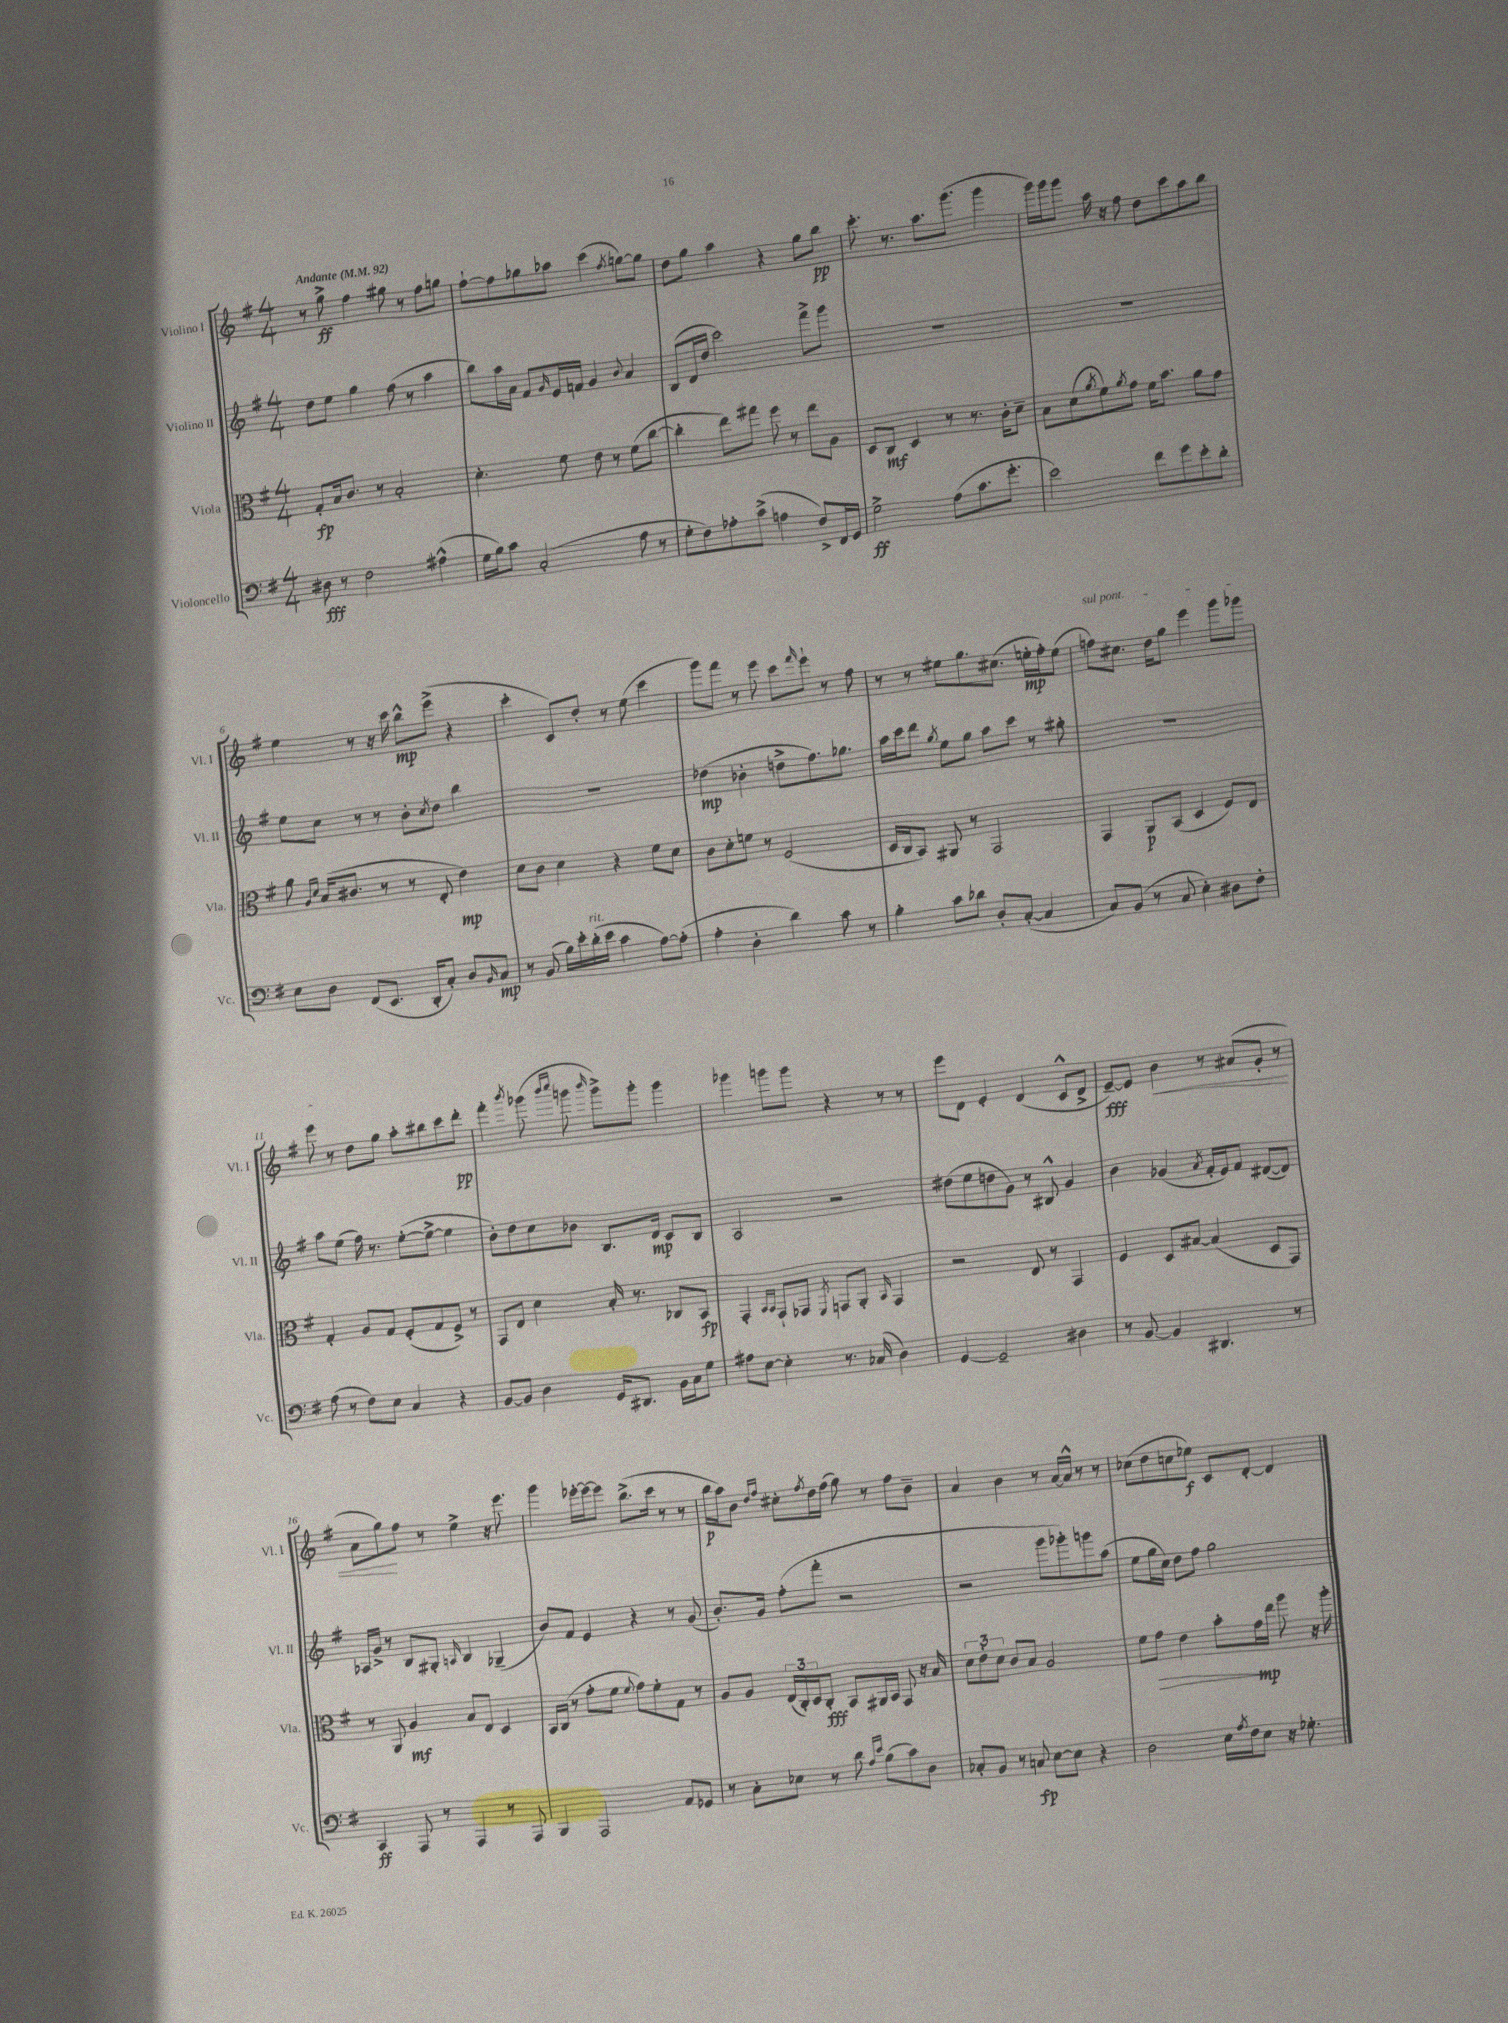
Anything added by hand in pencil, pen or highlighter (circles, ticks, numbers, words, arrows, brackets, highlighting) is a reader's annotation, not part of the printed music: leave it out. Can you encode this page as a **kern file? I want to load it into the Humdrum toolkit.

**kern	**kern	**kern	**kern
*staff4	*staff3	*staff2	*staff1
*clefF4	*clefC3	*clefG2	*clefG2
*k[f#]	*k[f#]	*k[f#]	*k[f#]
*M4/4	*M4/4	*M4/4	*M4/4
*MM92	*MM92	*MM92	*MM92
8D#\	8G'/L	8dd\L	8r
8r	16B/k	8ee\J	8gg^\
.	8.c/J	.	.
2F#\	.	4gg\	4ff#\
.	8r	.	.
.	2B'/	(8ff#\	8gg#\
.	.	8r	8r
(4A#^^\	.	4aa\	8ff#\L
.	.	.	8gg\J
=	=	=	=
16G\LL	4.d'\	8bb\L)	[8ff#`\L
16B\J)	.	.	.
8c\J	.	16aa\L	8ff#\]
.	.	16a\JJ	.
(2C'/	.	8f#/L	8gg-\
.	.	16qqg/	.
.	8f#\	16e/L	8aa-\J
.	.	16f/JJ	.
.	8e\	4g/	(4ccc\
.	8r	.	.
.	.	8qqb/	8qff#/
8A\	(8f#\L	4a/	[8gg\L)
8r	[8cc\J	.	8gg\]J
=	=	=	=
8G'\L	4cc'\]	(8B/L	8dd\L
8F#\)	.	16d/L	8gg\J
.	.	16dd/JJ	.
8A-'\	8ee\L)	2ccc\)	4aa\
(8c^\J	8gg#\J	.	.
4A\	8ff#\	.	4r
.	8r	.	.
8F#^/L)	8ee\L	8fff#^\L	8gg\L
16FF#/L	8A\J	8ggg\J	8bb\J
16GG/JJ	.	.	.
=	=	=	=
2G^\	8D/L	1r	8.ccc'\
.	8C/J	.	.
.	.	.	8.r
.	4D/	.	.
.	.	.	8.aa\L
(8A\L	8r	.	.
.	.	.	(8.ggg\J
8.c\	8.r	.	.
.	.	.	4ggg\
8.g'\J	16c'\LK	.	.
.	8d~\J	.	.
=	=	=	=
2e\)	8B\L	1r	16ggg\LL)
.	.	.	16ggg\J
.	(8d\	.	8ggg\J
.	8qa/	.	.
.	8f#\)	.	16aa\
.	.	.	16r
.	8qa/	.	.
.	8g\J	.	8ff#\
8f#\L	16f#\LK	.	8dd\L
.	8.b\J	.	.
8g\	.	.	8ccc\
8e'\	8a\L	.	8aa\
8d'\J	8g\J	.	8bb\J
=	=	=	=
8E\L	8a\	8ee\L	4ee\
.	16qqA/LL	.	.
.	16qqd/JJ	.	.
8D\J	(16B/LK	8cc\J	.
.	8.c#/J	.	.
(8FF#/L	.	8r	8r
8.EE/J	8r	8r	16r
.	.	.	16ccc\
.	8r	8b'\L	8bb^^\L
16DD'/LK	.	.	.
.	.	8qcc/	.
8C'/J)	8E'/	8dd\J	(8eee^\J
8D/L	4e\)	4bb\	4r
16qqBB/	.	.	.
8C/J	.	.	.
=	=	=	=
8r	8d\L	1r	4ccc'\
(8BB/	8c\J	.	.
16B\LL)	4d\	.	8c/L)
16e'\	.	.	.
(16d'\	.	.	8dd'/J
16e\JJ	.	.	.
4c\	4r	.	8r
.	.	.	(8ee\
[8A\L)	8f#\L	.	4ccc\
(8A'\]J	8d\J	.	.
=	=	=	=
4A'\	8c\L	(4dd-\	8ggg\L)
.	8d'\	.	8fff#\J
4D'\	8f\J	4b-'\	8r
.	8r	.	8eee\
4d\)	(2F#/	8dd^\L	8ccc\L
.	.	.	16qqfff#/
.	.	8.ff#\)	8eee`\J
8c\	.	.	8r
.	.	8.gg-\J	.
8r	.	.	8ff#\
=	=	=	=
4B'\	16D/LL	16aa\LL	8r
.	16C/J	16ccc\J	.
.	8BB/J)	8ddd\J	8r
.	.	8qgg/	.
8c\L	8AA#/	8ee\L	8ee#\L
8d-\J	8r	8gg\J	8.gg\
8D'/L	2GG/	8aa\L	.
.	.	.	(8.cc#\J
([8C'/J	.	8ccc\J	.
4C/]	.	8r	16ee'\LL
.	.	.	16ff#'\J)
.	.	8gg#'\	(8ee\J
=	=	=	=
8C/L)	4GG/	1r	8ff\L)
(8BB/J	.	.	8.cc#\J
8r	8AA/L	.	.
.	.	.	16dd\LK
8C/	(8BB/J	.	8gg\J
4E'\)	4D/	.	4eee\
8D#\L	8F#/L)	.	8ggg\L
8F#'\J	8E/J	.	8ggg-\J
=	=	=	=
(8A\	4G'/	8aa\L	8eee\
8r	.	(8ee\J	8r
8F#\L)	8A/L	16ff#\)	8dd\L
.	.	8.r	.
8E\J	8G/J	.	8gg\J
4C/	(8F#'/L	([8ee'\L	8aa'\L
.	8G/	8ee^\_J	8bb#\
4r	8F#^/J)	4ee\]	8ccc\
.	8r	.	8ddd'\J
=	=	=	=
[8BB/L	8GG/L	8b'\L)	4fff#'\
8BB/]J	8E/J	8dd\	.
.	.	.	8qbbb/
4D\	4d\	8cc\	(8ggg-\
.	.	.	16qqbbb/LL
.	.	.	16qqcccc/JJ
.	.	8b-\J	8ggg\
.	.	.	16qqbbb/
16GG/LK	16B'/	8.B/L	8ggg^\L)
8.DD#/J	8.r	.	.
.	.	.	8ggg'\J
.	.	16d/Jk	.
16BB\LL	8C-/L	8c/L	4ggg\
16C\J	.	.	.
8G\J	8BB/J	8B/J	.
=	=	=	=
8A#\L	4GG'/	2A/	4ggg-\
[8E\J	.	.	.
.	16qqBB/LL	.	.
.	16qqBB/JJ	.	.
4E'\]	8GG`/L	.	8ggg\L
.	8GG-/J	.	8ggg\J
.	8qFF#/	.	.
8.r	8GG/L	2r	4r
.	8AA'/J	.	.
(16C-/	.	.	.
.	16qqBB/	.	.
4D\)	4GG/	.	8r
.	.	.	8r
=	=	=	=
[4GG/	2r	(8dd#\L	8eee\L
.	.	8ee\	8d\J
2GG~/]	.	8dd\	4e'/
.	.	8g\J)	.
.	8E/	8r	(4d/
.	8r	8B#^^/	.
4D#\	4GG/	4g/	8c^^/L
.	.	.	8d^/J
=	=	=	=
8r	4F#/	4b\	[8e~/L)
[8BB/	.	.	8e/]J
4BB/]	8D/L	(4g-/	4b\
.	[8B#/J	.	.
.	.	8qa/	.
4.DD#/	(4B#/]	16f#'/LL	8r
.	.	16e/J)	.
.	.	8f#/J	(8a#/L
.	8D/L	([8d#/L	8g'/J
8r	8GG/J)	8d#/]J)	8r
=	=	=	=
4CC/	8r	16A-/LL	8a\L
.	.	16g^/JJ	.
.	8AA/	8r	8gg\)
8AAA/	4A/	8B/L	8ff#\J
8r	.	8G#'/J	8r
.	.	16qqA/	.
4AAA/	8B/L	4B/	4ee^\
.	8E/J	.	.
8r	4D/	(4G-~/	16r
.	.	.	8.eee\
8AAA/	.	.	.
=	=	=	=
4BBB/	16BB/LL	8b/L)	4ggg\
.	(16C/JJ	.	.
.	8r	8f#/J	.
2AAA/	8g'\L	4e/	[16eee-'\LL
.	.	.	16eee-\_J
.	8f#\J	.	8eee-\]J
.	8qqf#/	.	.
.	8g\L)	4r	(8.bb^\L
.	8f#'\	.	.
.	.	.	16ccc\Jk
8AA/L	8G\J	8r	8r
8GG-/J	8r	(8g/	8r
=	=	=	=
8r	8A/L	8.b'/L)	16bb\LL
.	.	.	16aa\J)
8C'\L	8A/J	.	8b\J
.	.	16g/Jk	.
.	.	.	16qqdd/LL
.	.	.	16qqff#/JJ
8E-\J	(24E/LL	(8ff#'\L	8cc#'\L
.	24C'/)	.	.
.	24D/J	.	.
.	.	.	8qff#/
8r	8C'/J	8fff#'\J	16dd\L
.	.	.	(16ff#\JJ
8d\	8BB/L	2r	8gg\)
16qqA/LL	.	.	.
16qqe/JJ	.	.	.
(8B\L	16AA#/L	.	8r
.	16BB/JJ	.	.
8c\)	8GG/	.	8ff#\L
8D\J	16r	.	8b~\J
.	16B/	.	.
=	=	=	=
8C-'/L	12d\L	2r	4a/
.	12e'\	.	.
8BB/J	.	.	.
.	12d\J	.	.
8r	8c/L	.	4b\
8C/	8B/J	.	.
[8E\L	2A/	8ggg\L	8r
8E\]J	.	8ggg-'\)	[16a/LL
.	.	.	16a^^/]JJ
4r	.	8ggg\	8r
.	.	(8aa\J	8r
=	=	=	=
2D\	8f#\L	8ee\L	(8cc-\L
.	8g\J	16gg\L	8dd\
.	.	16cc\JJ)	.
.	4e\	8dd\L	8cc\
.	.	8ff#\J	8ee-\J)
16E\LL	8b'\L	2gg\	8c/L
8qA/	.	.	.
16F#\J	.	.	.
8E\J	16g\L	.	[8d'/J
.	16ee\JJ	.	.
16r	8aa\	.	4d/]
8.G-'\	.	.	.
.	16r	.	.
.	16aa'\	.	.
==	==	==	==
*-	*-	*-	*-
